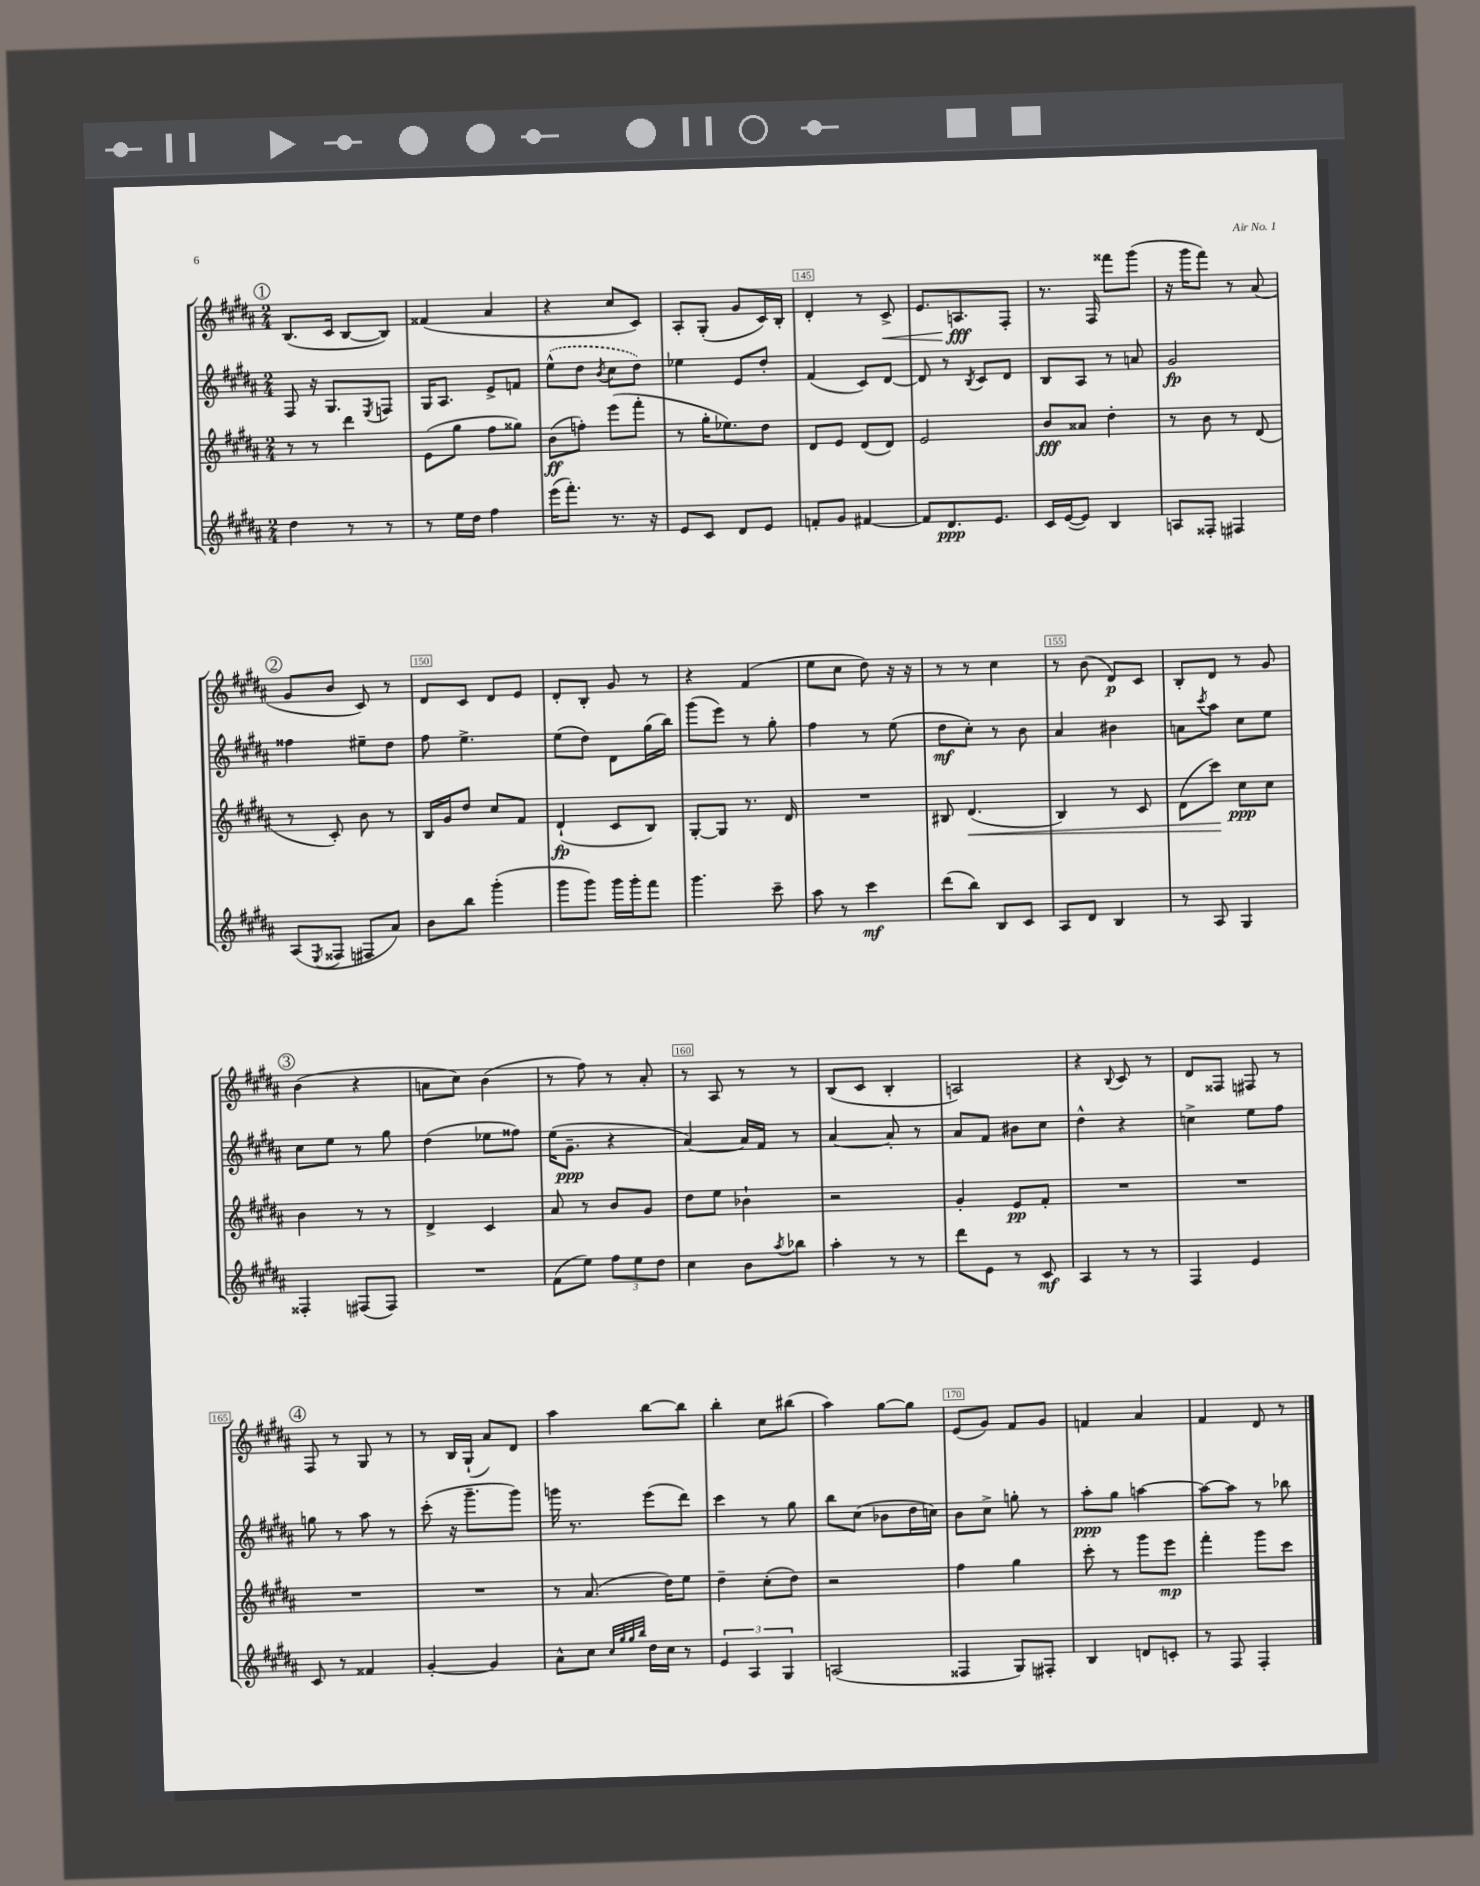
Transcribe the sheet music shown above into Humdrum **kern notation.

**kern	**kern	**kern	**kern
*staff4	*staff3	*staff2	*staff1
*clefG2	*clefG2	*clefG2	*clefG2
*k[f#c#g#d#a#]	*k[f#c#g#d#a#]	*k[f#c#g#d#a#]	*k[f#c#g#d#a#]
*M2/4	*M2/4	*M2/4	*M2/4
4dd#	8r	8F#	(8.B
.	8r	16r	.
.	.	8.G#	16c#
8r	4ddd#	.	[8B
.	.	8qE	.
8r	.	8F	8B])
=	=	=	=
8r	(8e	16G#	(4f##
.	.	8.A#	.
16ee	8gg#	.	.
16dd#	.	.	.
4ff#	8ff#	8e^	4a#
.	8gg##)	8f	.
=	=	=	=
(16eee	(8b	(8ee^^	4r
8.fff#')	.	.	.
.	8ff')	8dd#	.
.	.	8qb	.
8.r	(8eee	8cc#	8cc#
.	8fff#'	8dd#)	8c#)
16r	.	.	.
=	=	=	=
8e	8r	4ee-	8A#'
8c#	16gg#'	.	(8G#'
.	8.ee-)	.	.
8d#	.	8e	8g#
8e	8dd#	8dd#'	16c#)
.	.	.	16B'
=	=	=	=
8f'	8d#	(4f#	4d#'
8g#	8e	.	.
[4f#	(8d#	8c#)	8r
.	8d#)	[8d#	8c#^
=	=	=	=
8f#]	2e	8d#]	8.e
8.d#	.	8r	.
.	.	.	8.A
.	.	8qB	.
.	.	8c#	.
8.e	.	.	.
.	.	8d#	8F#'
=	=	=	=
16c#	8b	8B	8.r
([16e	.	.	.
8e])	8a##	8A#	.
.	.	.	16F#
4B	4dd#'	8r	8fff##
.	.	8a	(8ggg#
=	=	=	=
8A	8r	2g#	16r
.	.	.	16ggg#
8F##'	8b	.	8fff#)
4F#	8r	.	8r
.	(8d#	.	(8a#
=	=	=	=
(8A#	8r	4ff##	8g#
8qE	.	.	.
8F##	8c#')	.	8b
8F#	8b	8ee#~	8c#)
8a#)	8r	8dd#	8r
=	=	=	=
8b	16B	8ff#	8d#
.	16g#	.	.
8bb	8dd#	4.ee^	8c#
(4ggg#'	8cc#	.	8d#
.	8f#	.	8e
=	=	=	=
8ggg#	(4d#`	(8ee	8d#'
8ggg#)	.	8dd#)	8B'
16ggg#	8c#	8d#	8g#
16ggg#'	.	.	.
8fff#	8B)	(16gg#	8r
.	.	16bb)	.
=	=	=	=
4.ggg#	[8G#'	(8ggg#	4r
.	8G#]	8eee)	.
.	8.r	8r	(4f#
8ccc#~	.	8gg#'	.
.	16d#	.	.
=	=	=	=
8aa#	2r	4ff#	8ee
8r	.	.	8cc#
4ccc#	.	8r	8dd#)
.	.	(8ee	16r
.	.	.	16r
=	=	=	=
(8ddd#	8B#	8dd#	8r
8bb)	(4.d#	8cc#')	8r
8B	.	8r	4cc#
8c#	.	8b	.
=	=	=	=
8A#	4B)	4a#	8r
8d#	.	.	(8b
4B	8r	4b#	8d#)
.	8c#	.	8c#
=	=	=	=
8r	(8d#	8a	8B'
.	.	8qccc#	.
8A#	8ccc#)	8aa#	8d#
4G#	8cc#	8cc#	8r
.	8cc#	8ee	8g#
=	=	=	=
4F##'	4b	8cc#	(4b
.	.	8ee	.
(8F#	8r	8r	4r
8F#)	8r	8gg#	.
=	=	=	=
2r	4d#^	(4dd#	8a
.	.	.	8cc#)
.	4c#	8ee-	(4b
.	.	8ff##)	.
=	=	=	=
(8f#	8a#	(16ee	8r
.	.	8.g#~	.
8ee)	8r	.	8ff#)
12ff#	8b	4r	8r
12ee	.	.	.
.	8g#	.	8a#'
12dd#	.	.	.
=	=	=	=
4cc#	8dd#	[4a#)	8r
.	8ee	.	8A#
8b	4b-`	16a#]	8r
.	.	16f#	.
8qaa#	.	.	.
8bb-	.	8r	8r
=	=	=	=
4aa#'	2r	[4a#	(8B
.	.	.	8c#
8r	.	8a#']	4B'
8r	.	8r	.
=	=	=	=
8ddd#	4g#'	8a#	2A)
8e	.	8f#	.
8r	8e	8b#	.
8c#	8f#'	8cc#	.
=	=	=	=
4A#	2r	4dd#^^	4r
.	.	.	8qqB
8r	.	4r	8c#
8r	.	.	8r
=	=	=	=
4F#	2r	4cc^	8d#
.	.	.	8F##
4e	.	8ee	8F#
.	.	8ff#	8r
=	=	=	=
8c#	2r	8gg	8F#
8r	.	8r	8r
4f##	.	8aa#	8G#
.	.	8r	8r
=	=	=	=
[4g#'	2r	(8ccc#'	8r
.	.	16r	16B
.	.	8.ggg#~	(16G#`
4g#]	.	.	8a#)
.	.	8ggg#)	8d#
=	=	=	=
8a#^^	8r	16ggg	4aa#
.	.	8.r	.
8cc#	(8.a#	.	.
32qqcc#	.	.	.
32qqgg#	.	.	.
32qqgg#	.	.	.
32qqbb	.	.	.
16dd#	.	(8eee	[8bb
16cc#	16dd#)	.	.
8r	8ee	8ddd#)	8bb]
=	=	=	=
6e	4dd#~	4ccc#	4bb'
6A#	.	.	.
.	(8cc#'	8r	8cc#
6G#	.	.	.
.	8dd#)	8gg#	(8bb#
=	=	=	=
(2A	2r	8bb	4aa#)
.	.	(8cc#	.
.	.	8b-	[8gg#
.	.	16dd#	8gg#]
.	.	16cc)	.
=	=	=	=
4F##	4ff#	8b	(8e
.	.	8cc#^	8g#)
8G#)	4gg#	8gg'	8f#
8F#'	.	8r	8g#
=	=	=	=
4B	8ccc#'	8aa#'	4f
.	8r	8gg#	.
8d	8ggg#	[4aa	4a#
8c'	8eee	.	.
=	=	=	=
8r	4fff#'	8aa_	4f#
8F#	.	8aa]	.
4F#'	8ggg#	8r	8d#
.	8ccc#	8bb-	8r
==	==	==	==
*-	*-	*-	*-
